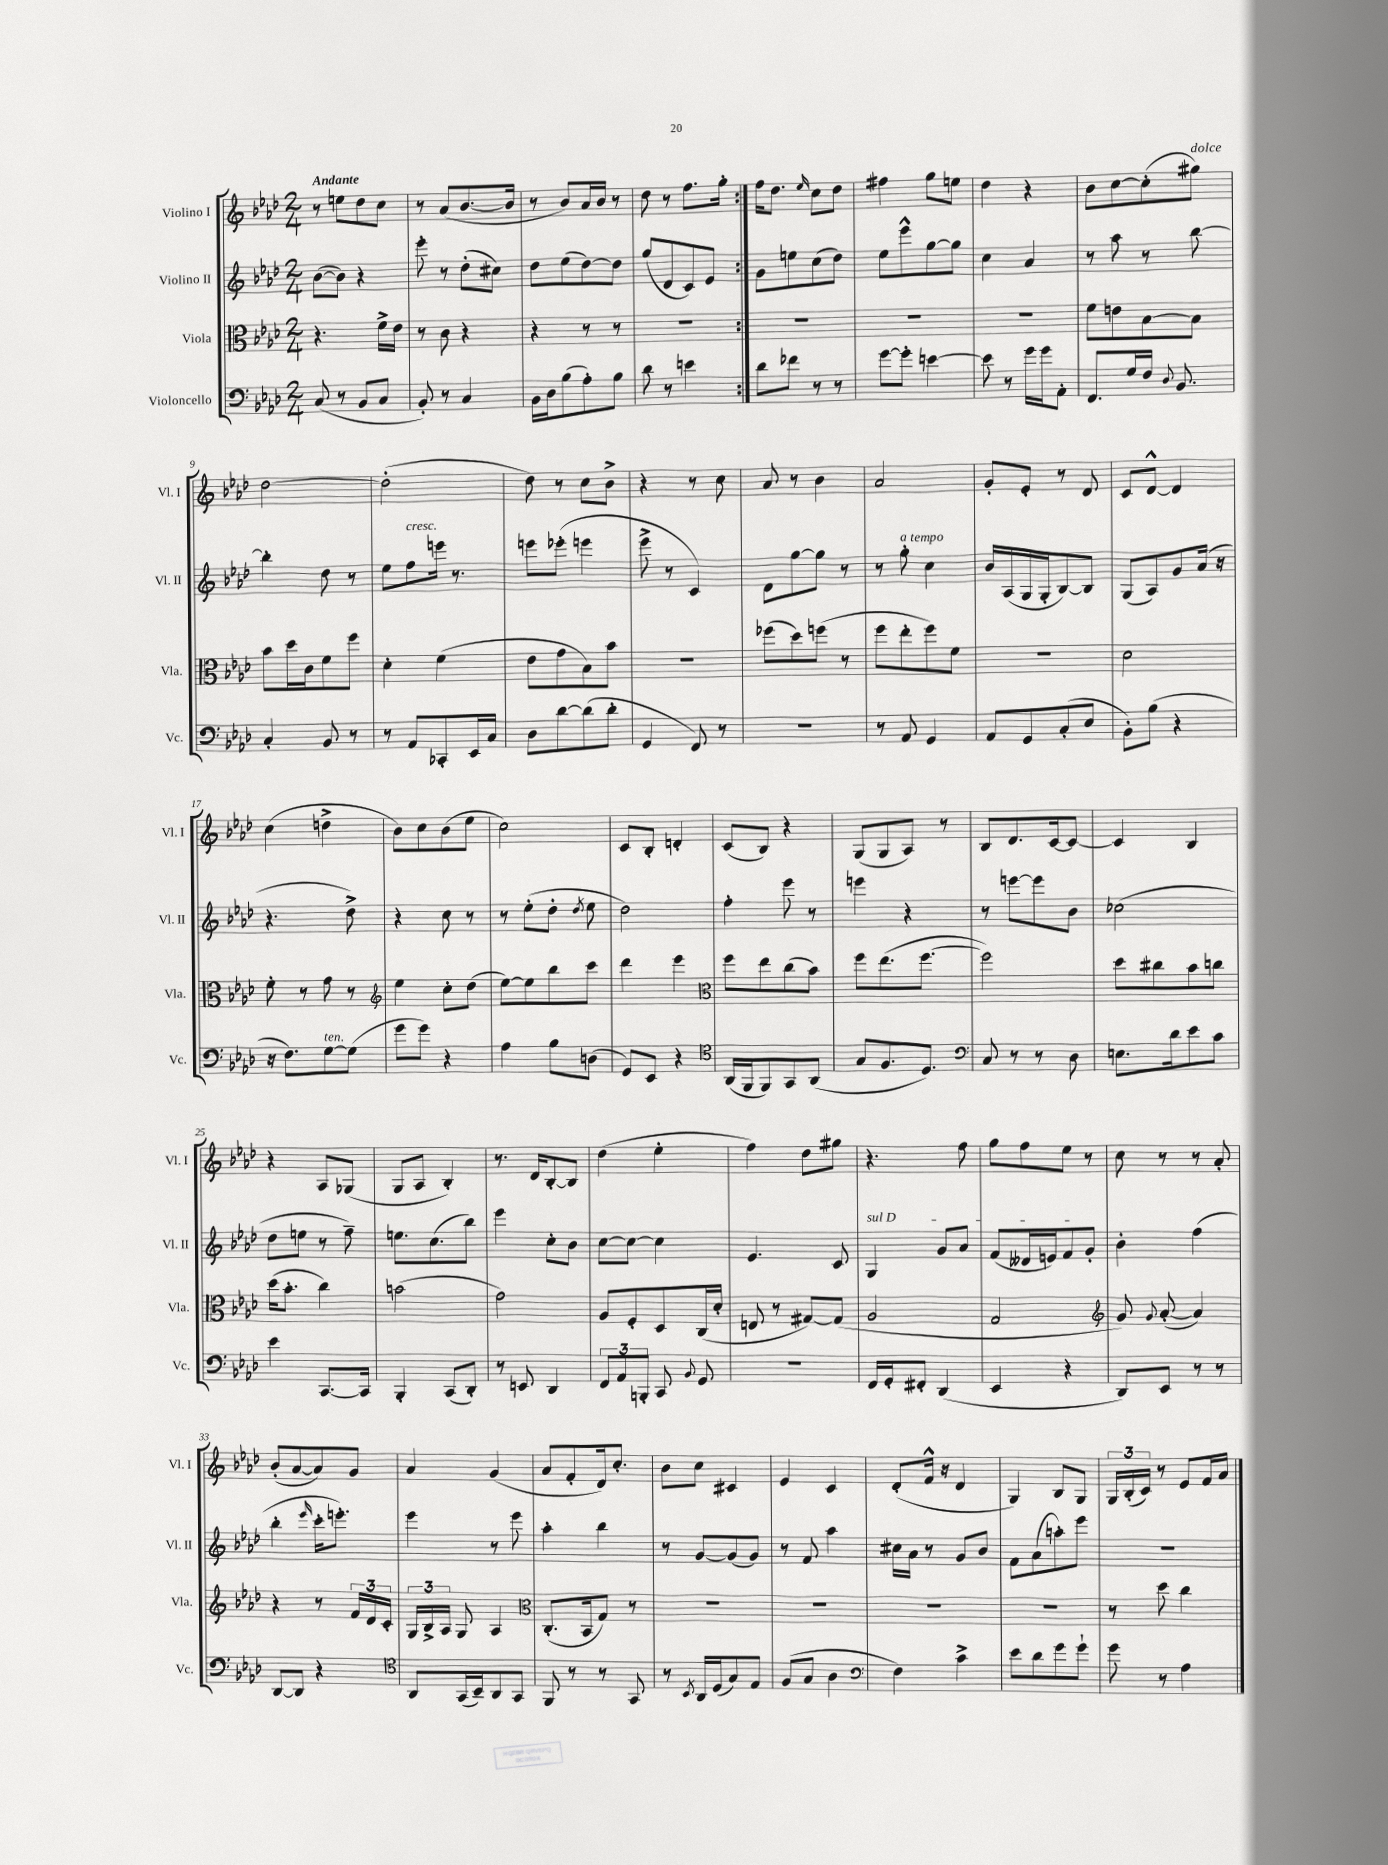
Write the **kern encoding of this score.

**kern	**kern	**kern	**kern
*staff4	*staff3	*staff2	*staff1
*clefF4	*clefC3	*clefG2	*clefG2
*k[b-e-a-d-]	*k[b-e-a-d-]	*k[b-e-a-d-]	*k[b-e-a-d-]
*M2/4	*M2/4	*M2/4	*M2/4
(8C	4.r	([8b-	8r
8r	.	8b-])	8ee
8BB-	.	4r	8dd-
8C	16f^	.	8cc
.	16e-	.	.
=	=	=	=
8BB-')	8r	8eee-'	8r
8r	8c	8r	(8a-
4C	4r	(8dd-'	[8.b-
.	.	8cc#)	.
.	.	.	16b-]
=	=	=	=
16BB-	4r	8dd-	8r
16D-	.	.	.
(8B-	.	(8ee-	8b-)
8A-')	8r	[8dd-)	16a-
.	.	.	16b-
8B-	8r	8dd-]	8r
=	=	=	=
8d-	2r	(8gg	8dd-
8r	.	8d-	8r
4e	.	8c)	8.ff
.	.	8e-	.
.	.	.	16gg'
=:|!	=:|!	=:|!	=:|!
8d-	2r	8g	16ff
.	.	.	8.dd-
8f-	.	8ee	.
.	.	.	16qqee-
8r	.	(8cc	8cc
8r	.	8dd-)	8dd-
=	=	=	=
[8g	2r	8ee-	4ff#
8g']	.	8eee-^^	.
[4e	.	[8gg	8gg
.	.	8gg]	8ee
=	=	=	=
8e]	2r	4cc	4dd-
8r	.	.	.
16g	.	4a-	4r
16g	.	.	.
8AA-'	.	.	.
=	=	=	=
8.FF	8f	8r	8b-
.	8e	8aa-	[8cc
16G	.	.	.
16F	[8B-	8r	(8cc']
8qqD-	.	.	.
8.BB-	.	.	.
.	8B-]	[8bb-	8gg#)
=	=	=	=
4C'	8b-	4bb-']	[2dd-
.	16dd-	.	.
.	16c	.	.
8BB-	8f	8dd-	.
8r	8ff	8r	.
=	=	=	=
8r	4d-'	8ee-	(2dd-']
8AA-	.	8ff	.
8CC-'	(4f	16eee	.
.	.	8.r	.
16EE-	.	.	.
16C	.	.	.
=	=	=	=
8D-	8e-	8eee	8dd-)
[8d-	8g	(8eee-'	8r
(8d-]	8B-)	4eee	8cc
8d-'	8b-	.	8b-^
=	=	=	=
4GG	2r	8eee-^	4r
.	.	8r	.
8FF)	.	4c)	8r
8r	.	.	8cc
=	=	=	=
2r	(8ff-	8d-	8a-
.	8dd-)	[8gg	8r
.	(8ff	8gg]	4b-
.	8r	8r	.
=	=	=	=
8r	8ff	8r	2a-
8AA-	8ee-'	8gg'	.
4GG	8ff)	4cc	.
.	8f	.	.
=	=	=	=
8AA-	2r	16b-	8g'
.	.	(16A-	.
8GG	.	16G	8e-'
.	.	16G'	.
(8C'	.	[8B-)	8r
8E-	.	8B-]	8d-
=	=	=	=
8BB-')	2d-	(8G	8c
(8B-	.	8A-)	[8d-^^
4r	.	8g	4d-]
.	.	(16a-	.
.	.	16r	.
=	=	=	=
16r	8f'	4.r	(4cc
8.F)	.	.	.
.	8r	.	.
[8G	8g	.	4dd^
(8G]	8r	8dd-^)	.
=	=	=	=
*	*clefG2	*	*
8g	4ee-	4r	8b-)
8g)	.	.	8cc
4r	8cc'	8cc	(8b-
.	(8dd-	8r	8ee-
=	=	=	=
4A-	[8ee-)	8r	2cc)
.	8ee-]	(8ee-'	.
8B-	8bb-	8dd-'	.
.	.	8qdd-	.
(8D	8ccc	8ee-	.
=	=	=	=
8GG)	4ddd-	2dd-)	8c
8EE-	.	.	8B-'
4r	4eee-	.	4d'
=	=	=	=
*clefC4	*clefC3	*	*
(16AA-	8ff	4ff'	(8c
16FF	.	.	.
8FF)	8ee-	.	8B-)
8GG	(8cc	8eee-	4r
(8AA-	8b-)	8r	.
=	=	=	=
8G	8ff	4eee	(8G
8.F	(8.ee-	.	8G
.	.	4r	8A-)
8.D-)	[8.ff	.	.
.	.	.	8r
=	=	=	=
*clefF4	*	*	*
8C	2ff])	8r	8B-
8r	.	[8eee	8.d-
8r	.	8eee]	.
.	.	.	[16c
8D-	.	8b-	8c_
=	=	=	=
8.E	8dd-	(2cc-	4c]
.	8cc#	.	.
16d-	.	.	.
8e-	8b-	.	4B-
8c	8cc	.	.
=	=	=	=
4e-	(16dd-	8dd-	4r
.	8.b-'	.	.
.	.	8ee	.
[8.CC	4cc)	8r	8A-
.	.	8ff~)	(8G-
16CC]	.	.	.
=	=	=	=
4BBB-'	(2b	8.ee	8G
.	.	.	8A-
.	.	(8.cc	.
(8CC	.	.	4B-')
8DD-')	.	8bb-)	.
=	=	=	=
8r	2g)	4eee-	8.r
8EE	.	.	.
.	.	.	16d-
4DD-	.	8cc'	[8B-'
.	.	8b-	8B-]
=	=	=	=
12FF	8A-	[8cc	(4dd-
12AA-	.	.	.
.	8F'	8cc_	.
12BBB'	.	.	.
8CC	8D-	4cc]	4ee-'
8qqBB-	.	.	.
8GG	(16C	.	.
.	16d-'	.	.
=	=	=	=
2r	8E	4.e-	4ff)
.	8r	.	.
.	[8G#)	.	8dd-
.	(8G#]	8c	8gg#
=	=	=	=
16FF	2A-	4G	4.r
16GG'	.	.	.
8FF#'	.	.	.
(4DD-	.	8g	.
.	.	8a-	8ff
=	=	=	=
4EE-	2G	(8f	8gg
.	.	16d--	8ff
.	.	16e)	.
4r	.	8f	8ee-
.	.	8g'	8r
=	=	=	=
*	*clefG2	*	*
8DD-)	8g)	4b-'	8cc
.	8qqg	.	.
8EE-	([8a-'	.	8r
8r	4a-])	(4ff	8r
8r	.	.	8a-'
=	=	=	=
[8DD-	4r	4bb-'	(8b-'
8DD-]	.	.	[8a-
.	.	16qqeee-	.
4r	8r	16ccc'	8a-])
.	.	8.eee')	.
.	24f	.	8g
.	24d-	.	.
.	24c'	.	.
=	=	=	=
*clefC4	*	*	*
8AA-	24G	4eee-	4a-
.	24B-^	.	.
.	24A-	.	.
(16GG	8G	.	.
16BB-~)	.	.	.
8AA-	4A-	8r	(4g
8GG	.	8eee-	.
=	=	=	=
*	*clefC3	*	*
8FF	(8.C'	4aa-'	8a-
8r	.	.	8f'
.	16BB-	.	.
8r	8G)	4bb-	16d-)
.	.	.	8.cc'
8GG	8r	.	.
=	=	=	=
8r	2r	8r	8b-
8qBB-	.	.	.
16AA-	.	[8g	8cc
(16D-	.	.	.
8G)	.	(8g]	4c#
8E-	.	8g)	.
=	=	=	=
(8F	2r	8r	4e-
8G	.	8f	.
4A-	.	4aa-	4c
=	=	=	=
*clefF4	*	*	*
4F)	2r	16cc#	(8d-'
.	.	16a-	.
.	.	8r	16f^^
.	.	.	16r
4c^	.	8g	4d-
.	.	8b-	.
=	=	=	=
8e-	2r	8f	4G)
8d-	.	(8a-	.
8g	.	8aa')	8B-
8g`	.	8eee-	8G
=	=	=	=
8g	8r	2r	24G
.	.	.	(24B-'
.	.	.	24c)
8r	8dd-	.	8r
4A-	4cc	.	8e-
.	.	.	16f
.	.	.	16a-
==	==	==	==
*-	*-	*-	*-
